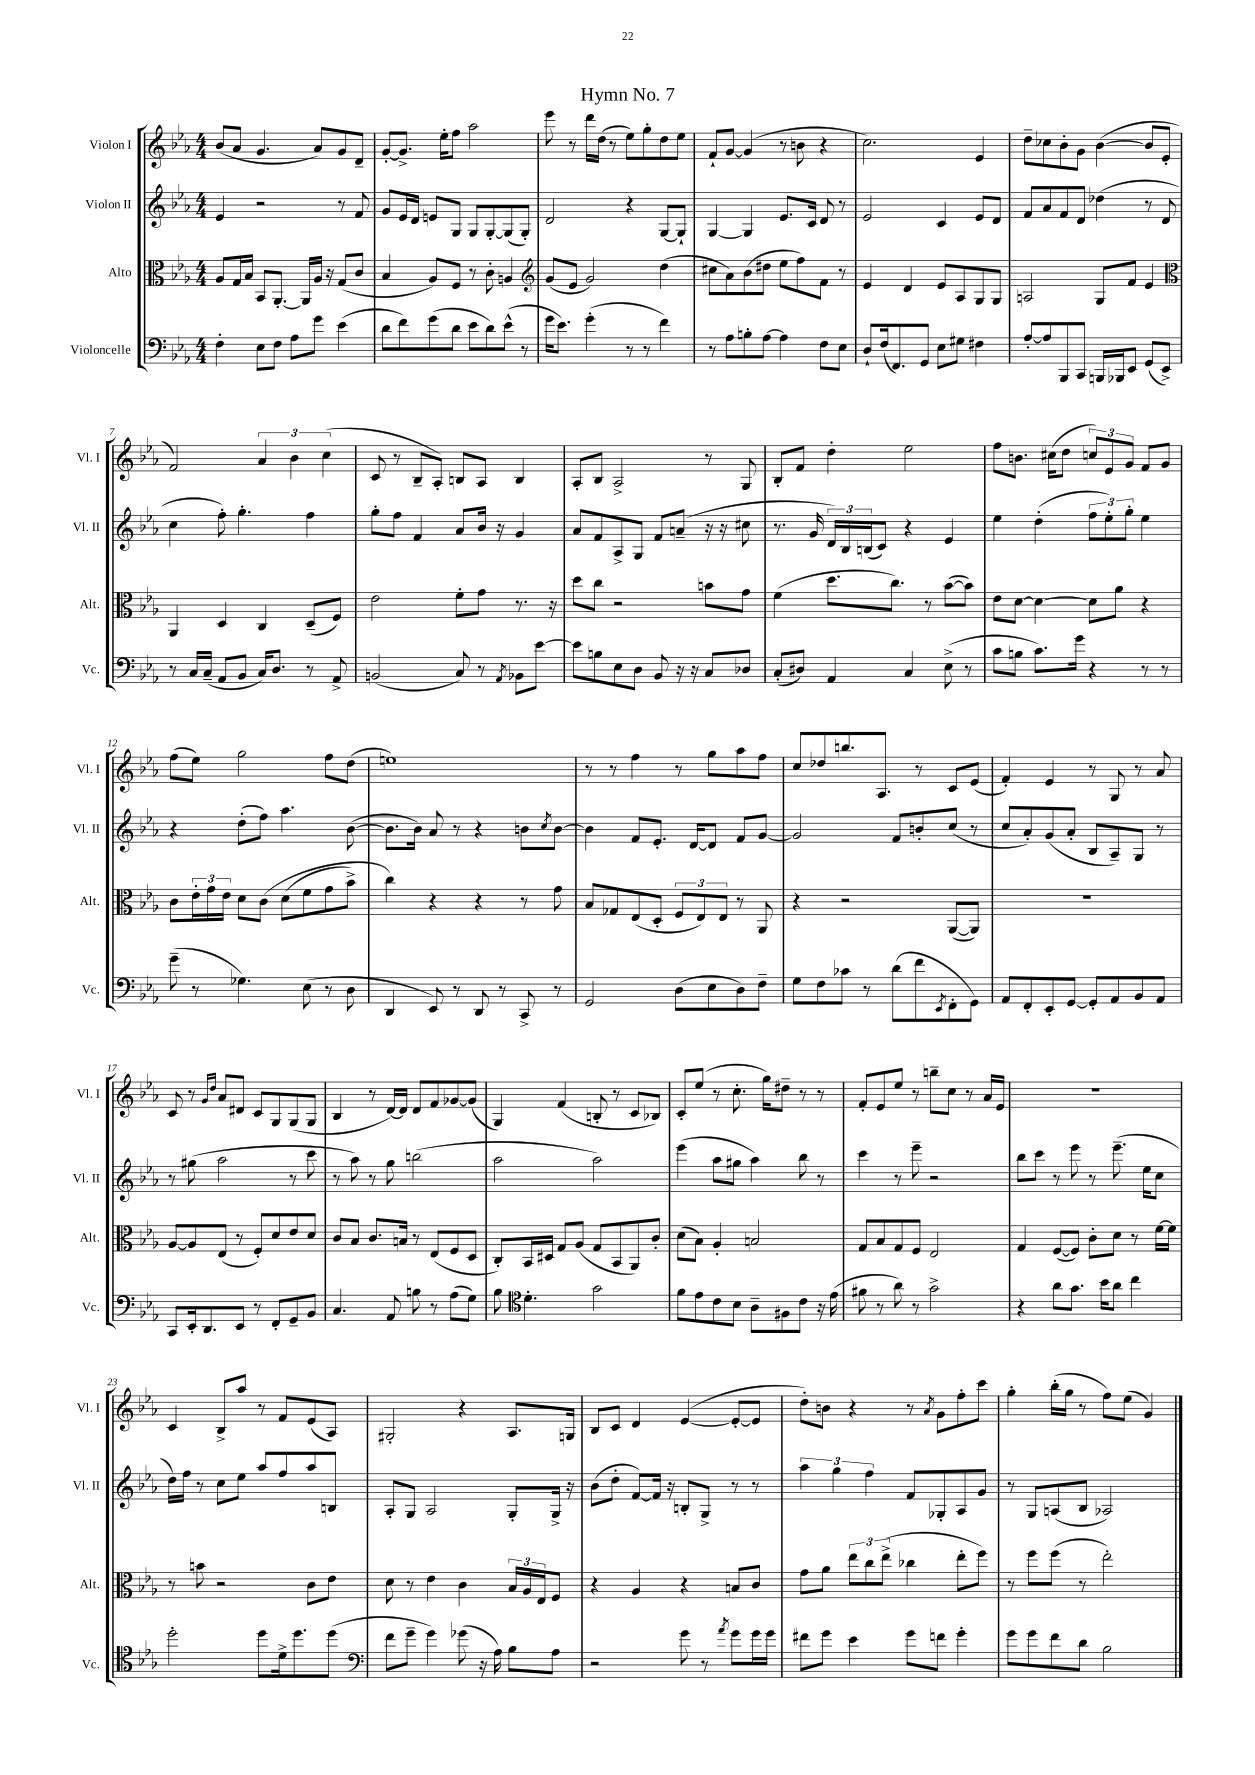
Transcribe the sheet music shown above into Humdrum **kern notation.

**kern	**kern	**kern	**kern
*staff4	*staff3	*staff2	*staff1
*clefF4	*clefC3	*clefG2	*clefG2
*k[b-e-a-]	*k[b-e-a-]	*k[b-e-a-]	*k[b-e-a-]
*M4/4	*M4/4	*M4/4	*M4/4
4F'	8A-	4e-	(8b-
.	16G	.	8a-
.	16B-	.	.
8E-	8BB-	2r	4.g
8F	[8.AA-'	.	.
8A-	.	.	.
.	16AA-]	.	.
8g	16A-	.	8a-)
.	16r	.	.
(4e-	(8G	8r	8g
.	8c	8f	8d~
=	=	=	=
8d	4B-	8g	[8g'
8f)	.	16e-	8.g^]
.	.	16d	.
(8g	8A-)	8e	.
.	.	.	16ee-'
8d	8F	8G	8ff
8e-	8r	8G	2aa-
8d)	8c'	[8G'	.
(8e-^^	4A	(8G]	.
8r	.	8G')	.
=	=	=	=
*	*clefG2	*	*
16g	(8g	2d	8eee-
8.e-)	.	.	.
.	8e-	.	8r
(4g'	2g)	.	16ddd
.	.	.	(16dd
.	.	.	8r
8r	.	4r	8ee-)
8r	.	.	8gg'
4f)	(4dd	[8G	8dd
.	.	8G`]	8ee-
=	=	=	=
8r	8cc#	[4G	8f`
8A-	8a-)	.	[8g
8B'	(8b-	4G]	(4g]
[8A-	8dd#	.	.
4A-]	8ee-	8.e-	8r
.	8ff)	.	8b
.	.	16c	.
8F	8f	8d	4r
8E-	8r	8r	.
=	=	=	=
8D`	4e-	2e-	2.cc)
(16F	.	.	.
8.FF)	.	.	.
.	4d	.	.
8GG	.	.	.
8E-	8e-	4c	.
8G#	8A-	.	.
4F#	8G	8e-	4e-
.	8G	8d	.
=	=	=	=
[8A-'	2A	8f	8dd~
8A-]	.	8a-	8cc-
8BBB-	.	8f	8b-'
8CC	.	8d	8g
16BBB	8G	(4dd-	([4b-
16BBB-	.	.	.
8EE-	8f	.	.
(8GG	4e-	8r	8b-]
8EE-^)	.	8d	8e-'
=	=	=	=
*	*clefC3	*	*
8r	4AA-	4cc	2f)
16C	.	.	.
(16C~	.	.	.
8AA-	4D	8ff')	.
8BB-	.	4.gg'	.
16C)	4C	.	6a-
8.D	.	.	.
.	.	.	6b-
8r	(8D~	4ff	.
.	.	.	(6cc
8AA-^	8F)	.	.
=	=	=	=
(2BB	2e-	8gg'	8c
.	.	8ff	8r
.	.	4f	8B-~
.	.	.	8A-')
8C)	8f'	8a-	8B
8r	8g	16b-	8A-
.	.	16r	.
8qAA-	.	.	.
8BB-	8.r	4g	4B
[8e-	.	.	.
.	16r	.	.
=	=	=	=
8e-]	8dd	8a-	8A-'
8B	8cc	8f	8B-
8E-	2r	8A-^	2A-^
8D	.	8G	.
8BB-	.	8f	.
16r	.	(8a~	.
16r	.	.	.
8C	8b	16r	8r
.	.	16r	.
8D-	8g	8cc#	8G
=	=	=	=
(8C'	(4f	8.r	8B-'
8D#)	.	.	8f
.	.	16g	.
4AA-	8.dd	24d)	4dd'
.	.	24B-	.
.	.	(24B	.
.	.	8c)	.
.	8.cc)	.	.
4C	.	4r	2ee-
.	8r	.	.
(8E-^	([8b-	4e-	.
8r	8b-])	.	.
=	=	=	=
8c	8e-	4ee-	8ff
8B	[8d	.	8.b
8.c)	4d_	(4dd'	.
.	.	.	(16cc#
.	.	.	8dd
16g	.	.	.
4r	8d]	12ff	12cc)
.	.	12ee-')	12e-
.	8a-	.	.
.	.	12gg'	12g
8r	4r	4ee-	8f
8r	.	.	8g
=	=	=	=
(8g~	8c	4r	(8ff
8r	24e-'	.	8ee-)
.	24g	.	.
.	24e-	.	.
4.G-)	8d	(8dd'	2gg
.	&(8c	8ff)	.
.	(8d	4.aa-	.
(8E-	8f	.	.
8r	8g	.	8ff
8D	8b-^)	([8b-	(8dd
=	=	=	=
4DD	4cc&)	8.b-]	1ee)
.	.	16b-)	.
8EE-)	4r	8a-	.
8r	.	8r	.
8DD	4r	4r	.
8r	.	.	.
8CC^	8r	8b	.
.	.	8qcc	.
8r	8g	[8b	.
=	=	=	=
2GG	8B-	4b]	8r
.	8G-	.	8r
.	(8E-	8f	4ff
.	8D'	8.e-'	.
(8D	12F	.	8r
.	.	[16d	.
.	12E-)	.	.
8E-	.	8d]	8gg
.	12E-	.	.
8D)	8r	8f	8aa-
8F~	8AA-	[8g	8ff
=	=	=	=
8G	4r	2g]	8cc
8F	.	.	8dd-
8c-	2r	.	8.bb
8r	.	.	.
.	.	.	8.A-
(8d	.	8f	.
8f	.	8b'	8r
8qEE-	.	.	.
8FF'	([8AA-	(8cc	8c
8GG)	8AA-])	8r	(8e-
=	=	=	=
8AA-	1r	8cc	4f')
8FF'	.	8a-')	.
8EE-'	.	(8g	4e-
[8GG	.	8a-'	.
8GG']	.	8B-	8r
8AA-	.	8A-~)	8G
8BB-	.	8G	8r
8AA-	.	8r	8a-
=	=	=	=
8CC	[8A-	8r	8c
16EE-'	8A-]	(8gg#	8r
8.DD	.	.	.
.	.	.	16qqg
.	.	.	16qqdd
.	(8E-	2aa-	8a-
8EE-	8r	.	8d#
8r	8F')	.	8c
8FF'	8d	.	8G
8GG~	8e-	8r	(8G
8BB-	8d	8ccc	8G
=	=	=	=
4.C	8c	8r	4B-
.	8B-	8aa-)	.
.	8.c	8r	8r
8AA-	.	8gg	[16d)
.	16B	.	16d]
8B	8r	(2bb	8d
8r	(8E-	.	8f
(8A-	8F	.	[8g-
8G)	8D	.	(8g-]
=	=	=	=
8B-	8C')	2aa-	4G)
*clefC4	*	*	*
4.d'	16BB-	.	.
.	16D#	.	.
.	8G	.	(4f
.	(8A-	.	.
2g	8G	2aa-)	8B'
.	8BB-	.	8r
.	8AA-)	.	8c
.	8c'	.	8B-)
=	=	=	=
8f	(8d	(4eee-	8c'
8e-	8B-)	.	(8ee-
8c	4A-'	8aa-	8r
8B-	.	8gg#	8.cc'
8A-~	2B	4aa-)	.
.	.	.	16gg)
8F#	.	.	8dd#~
8c	.	8bb-	8r
16r	.	8r	8r
(16e-	.	.	.
=	=	=	=
8f#	8G	4ccc	8f'
8r	8B-	.	8e-
8a-)	8G	8r	8ee-
8r	8F	8eee-~	8r
2g^	2E-	2r	8bb~
.	.	.	8cc
.	.	.	8r
.	.	.	16a-
.	.	.	16e-
=	=	=	=
4r	4G	8bb-	1r
.	.	8ccc	.
8a-	([8F	8r	.
8.g	8F])	8eee-	.
.	8c'	8r	.
16b-	.	.	.
8a-	8d	(8.eee-~	.
4cc	8r	.	.
.	.	16ee-	.
.	[16f	8cc	.
.	16f]	.	.
=	=	=	=
2dd'	8r	16dd)	4c
.	.	16ff	.
.	8b	8r	.
.	2r	8cc	8B-^
.	.	8ee-	8aa-
8dd	.	8aa-	8r
16d^	.	8ff	8f
8.dd	.	.	.
.	8c	8aa-	(8e-
(8dd	8e-	8B	8A-)
=	=	=	=
*clefF4	*	*	*
8f	8d	8A-'	2G#'
8g~	8r	8G	.
4g)	4e-	2A-	.
(8g-	4c	.	4r
16r	.	.	.
16A-)	.	.	.
8B-	24B-	8G'	8.A-
.	24A-	.	.
.	24E-	.	.
8A-	8F	16G^	.
.	.	16r	16G
=	=	=	=
2r	4r	(8b-	8B-
.	.	8dd'	8c
.	4A-	[8f)	4d
.	.	16f]	.
.	.	16r	.
8g	4r	8B'	([4e-
8r	.	8G^	.
8qa-	.	.	.
8g	8B	8r	8e-'_
16g	8c	8r	8e-]
16g	.	.	.
=	=	=	=
8f#	8g	6aa-	8dd')
8g	8a-	.	8b
.	.	6gg	.
4e-	12ee-	.	4r
.	12cc	6ff	.
.	(12ee-^	.	.
8g	4cc-	8f	8r
.	.	.	8qa-
8f	.	8G-'	8g
4g'	8ee-'	8A-	8ff'
.	8ff)	8g	8ccc
=	=	=	=
8g	8r	8r	4gg'
8g	8ff	8G	.
8f	(8ff	(8A	(16bb-'
.	.	.	16gg
8d	8r	8B-	8r
2B-	2ee-')	2A-)	8ff)
.	.	.	(8ee-
.	.	.	4g)
==	==	==	==
*-	*-	*-	*-
